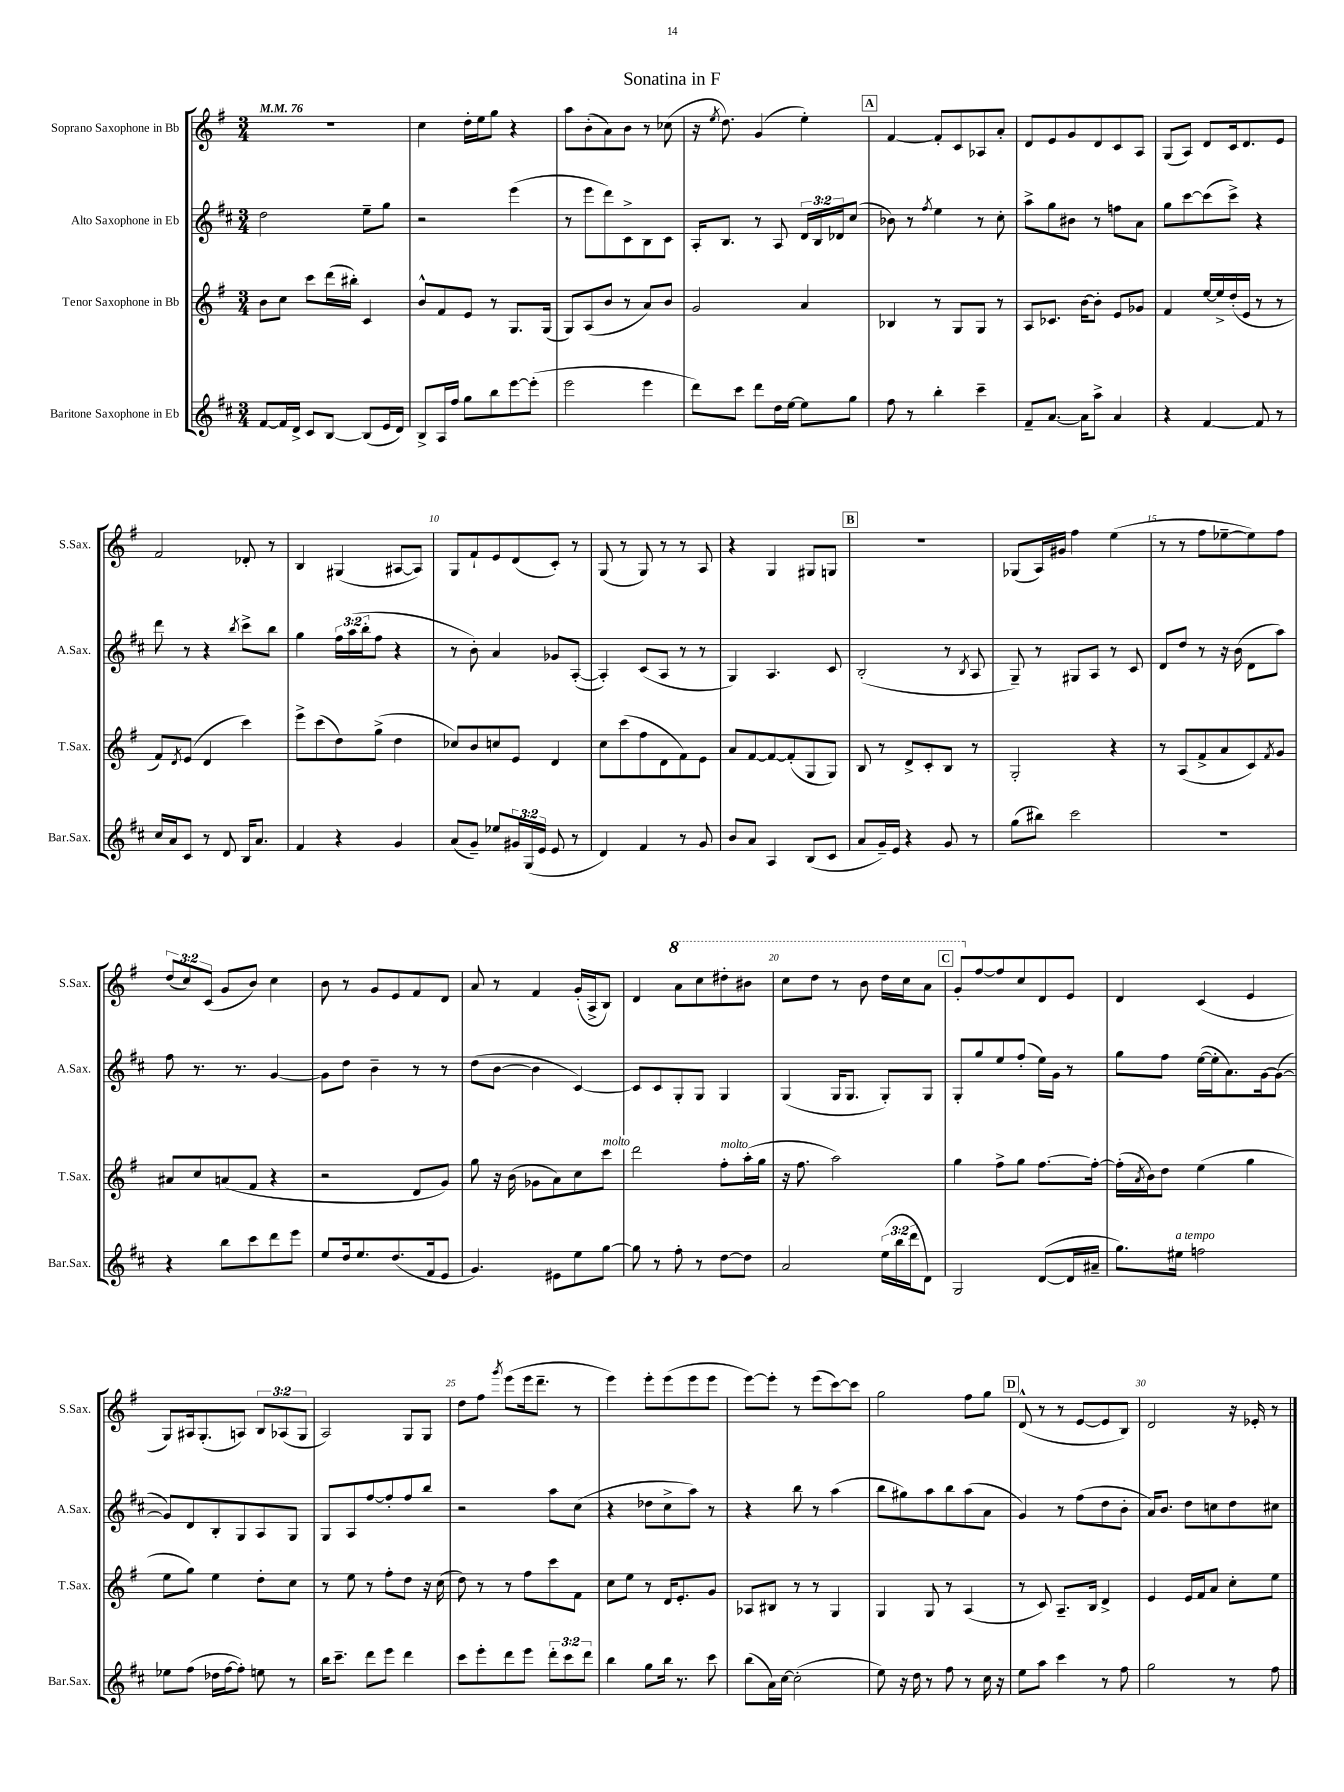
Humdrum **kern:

**kern	**kern	**kern	**kern
*staff4	*staff3	*staff2	*staff1
*clefG2	*clefG2	*clefG2	*clefG2
*k[f#c#]	*k[f#]	*k[f#c#]	*k[f#]
*M3/4	*M3/4	*M3/4	*M3/4
*MM76	*MM76	*MM76	*MM76
[8f#/L	8b\L	2dd\	2.r
16f#/]L	8cc\J	.	.
16d^/JJ	.	.	.
8c#/L	8ccc\L	.	.
[8B/J	(16ddd\L	.	.
.	16bb#'\JJ)	.	.
(8B/]L	4c/	8ee~\L	.
16e/L	.	8gg\J	.
16d/JJ)	.	.	.
=	=	=	=
8B^/L	8b^^/L	2r	4cc\
16A/L	8f#/	.	.
16ff#/JJ	.	.	.
8gg\L	8e/J	.	16dd'\LL
.	.	.	16ee\J
8bb\	8r	.	8gg\J
[8eee\	8.G/L	(4eee\	4r
(8eee'\]J	.	.	.
.	(16G/Jk	.	.
=	=	=	=
2eee\	8G/L)	8r	8aa\L
.	(8A/	8eee\L	(8b'\
.	8b/J	8ddd\)	8a\)
.	8r	8c#^\	8b\J
4eee\	8a/L)	8B\	8r
.	8b/J	8c#\J	(8cc-\
=	=	=	=
8ddd\L)	2g/	16A'/LK	16r
.	.	.	8qee/
.	.	8.B/J	8.dd\)
8ccc#\J	.	.	.
8ddd\L	.	8r	(4g/
16dd\L	.	8A/	.
[16ee\JJ	.	.	.
8ee\]L	4a/	24d/LL	4ee'\)
.	.	24B/	.
.	.	24d-/J	.
8gg\J	.	(8cc#/J	.
=	=	=	=
8ff#\	4B-/	8b-\)	[4f#/
8r	.	8r	.
.	.	8qff#/	.
4bb'\	8r	4ee\	8f#'/]L
.	8G/L	.	8c/
4ccc#~\	8G/J	8r	8A-/
.	8r	8cc#'\	8a'/J
=	=	=	=
8f#~/L	8A/L	8aa^\L	8d/L
[8.a/J	8.c-/J	8gg\	8e/
.	.	8b#\J	8g/
16a\]LK	[16b\LK	.	.
8aa^\J	8b'\]J	8r	8d/
4a/	8e/L	8ff\L	8c/
.	8g-/J	8a\J	8A/J
=	=	=	=
4r	4f#/	8gg\L	(8G/L
.	.	[8ccc#\	8A/J)
[4f#/	[16ee/LL	(8ccc#\]	8d/L
.	16ee^/]	.	.
.	(16dd'/	8ccc#^\J)	16c/k
.	16e/JJ	.	8.d/
8f#/]	8r	4r	.
8r	8r	.	8e/J
=	=	=	=
16cc#/LL	8f#/L)	8ddd\	2f#/
16a/J	.	.	.
.	8qd/	.	.
8c#/J	(8e/J	8r	.
8r	4d/	4r	.
8d/	.	.	.
.	.	8qbb/	.
16B/LK	4ccc\)	8ccc#^\L	8d-'/
8.a/J	.	.	.
.	.	8bb\J	8r
=	=	=	=
4f#/	8eee^\L	4gg\	4B/
.	(8ccc\	.	.
4r	8dd\)	24ff#\LL	(4G#/
.	.	(24aa\	.
.	.	24bb'\J	.
.	(8gg^\J	8ff#\J	.
4g/	4dd\	4r	[8A#/L
.	.	.	8A#/]J)
=	=	=	=
(8a/L	8cc-/L)	8r	8G/L
8g~/J)	8b/	8b'\)	8f#`/
8ee-/L	8cc/	4a/	8e/
24g#/L	8e/J	.	(8d/
(24G/	.	.	.
24e/JJ	.	.	.
8e/	4d/	8g-/L	8c'/J)
8r	.	([8A'/J	8r
=	=	=	=
4d/)	8cc\L	4A'/])	(8G/
.	(8ccc\	.	8r
4f#/	8ff#\	(8c#/L	8G/)
.	8d\	8A/J	8r
8r	8f#\)	8r	8r
8g/	8e\J	8r	8A/
=	=	=	=
8b/L	8a/L	4G/)	4r
8a/J	[8f#/	.	.
4A/	8f#/_	4.A/	4G/
.	(8f#'/]	.	.
(8B/L	8G/	.	8G#/L
8c#/J	8G/J)	8c#/	8G/J
=	=	=	=
8a/L	8B/	(2B'/	2.r
16g~/L)	8r	.	.
16e/JJ	.	.	.
4r	8d^/L	.	.
.	8c'/	.	.
8g/	8B/J	8r	.
.	.	8qB/	.
8r	8r	8A/	.
=	=	=	=
(8gg\L	2G'/	8G~/)	(8G-/L
8bb#\J)	.	8r	16A/L)
.	.	.	16g#/JJ
2ccc#\	.	8G#/L	4ff#\
.	.	8A/J	.
.	4r	8r	(4ee\
.	.	8c#/	.
=	=	=	=
2.r	8r	8d/L	8r
.	(8A/L	8dd/J	8r
.	8f#^/	8r	8ff#\L
.	8a/	16r	[8ee-~\
.	.	(16b\	.
.	8c/)	8d\L	8ee-\])
.	8qf#/	.	.
.	8g/J	8aa\J)	8ff#\J
=	=	=	=
4r	8a#/L	8ff#\	(12dd/L
.	.	.	12cc/)
.	8cc/	8.r	.
.	.	.	(12c/J
8bb\L	(8a/	.	8g/L
.	.	8.r	.
8ccc#\	8f#/J	.	8b/J)
8ddd\	4r	[4g/	4cc\
8eee\J	.	.	.
=	=	=	=
8ee/L	2r	8g\]L	8b\
16dd/k	.	8dd\J	8r
8.ee/	.	.	.
.	.	4b~\	8g/L
(8.dd/	.	.	8e/
.	8d/L	8r	8f#/
16f#/k	.	.	.
8e/J	8g/J)	8r	8d/J
=	=	=	=
4.g/)	8gg\	(8dd\L	8a/
.	16r	[8b\J	8r
.	(16b\	.	.
.	8g-\L	4b\]	4f#/
8e#\L	8a\)	.	.
8ee\	8cc\	[4c#/)	(16g'/LL
.	.	.	16A^/J
[8gg\J	8ccc\J	.	8B/J)
=	=	=	=
8gg\]	2ddd\	8c#/]L	4d/
8r	.	8c#/	.
8ff#'\	.	8G'/	8aa\L
8r	.	8G/J	8ccc\
[8dd\L	8ff#'\L	4G/	8ddd#'\
8dd\]J	(16aa'\L	.	8bb#\J
.	16gg\JJ	.	.
=	=	=	=
2a/	16r	(4G/	8ccc\L
.	8.ff#\	.	.
.	.	.	8ddd\J
.	2aa\)	16G/LK	8r
.	.	8.G/J	.
.	.	.	8bb\
(24ee\LL	.	8G'/L)	16ddd\LL
24bb\	.	.	.
.	.	.	16ccc\J
24ddd\J	.	.	.
8d\J)	.	8G/J	8aa\J
=	=	=	=
2G/	4gg\	8G'/L	8gg'/L
.	.	8gg/	[8ff#/
.	8ff#^\L	8ee/	8ff#/]
.	8gg\J	(8ff#'/J	8cc/
([8d/L	[8.ff#\L	16ee\LL)	8d/
.	.	16g\JJ	.
16d/]L	.	8r	8e/J
16a#~/JJ	16ff#'\_Jk	.	.
=	=	=	=
8.gg\L)	(16ff#'\]LL	8gg\L	4d/
.	8qa/	.	.
.	16b\J)	.	.
.	8dd\J	8ff#\J	.
16ee#\Jk	.	.	.
2ff\	(4ee\	([16ee\LL	(4c/
.	.	16ee'\]J	.
.	.	8.a\)	.
.	4gg\	.	4e/
.	.	[16g\k	.
.	.	(8g\_J	.
=	=	=	=
8ee-\L	8ee\L	8g/]L)	8G/L)
(8ff#\J	8gg\J)	8d/	16A#/k
.	.	.	(8.G'/
16dd-\LL	4ee\	8B'/	.
[16ff#\J	.	.	.
8ff#'\]J)	.	8G/	8A/J)
8ee\	8dd'\L	8A/	12B/L
.	.	.	(12A-/
8r	8cc\J	8G/J	.
.	.	.	12G/J
=	=	=	=
16bb\LK	8r	8G/L	2A/)
8.ccc#~\J	.	.	.
.	8ee\	8A/	.
8ddd\L	8r	[8ff#/	.
8eee\J	8ff#'\L	8ff#'/]	.
4ddd\	8dd\J	8ff#/	8G/L
.	16r	8bb/J	8G/J
.	(16cc\	.	.
=	=	=	=
8ccc#\L	8dd\)	2r	8dd\L
8eee'\	8r	.	8ff#\J
.	.	.	8qggg/
8ddd\	8r	.	(8eee\L
8eee\J	8ff#\L	.	16eee\k
.	.	.	8.ddd~\J
12ddd'\L	8ccc\	8aa\L	.
12ccc#\	.	.	.
.	8f#\J	(8cc#\J	8r
12ddd\J	.	.	.
=	=	=	=
4bb\	8cc\L	4r	4eee\)
.	8ee\J	.	.
8gg\L	8r	8dd-\L	8eee'\L
16bb\Jk	16d/LK	8cc#^\	(8eee\
8.r	8.e'/	.	.
.	.	8aa\J)	8eee\
8ccc#\	8g/J	8r	8eee\J
=	=	=	=
(8bb\L	8A-/L	4r	[8eee\L)
16a\L)	8B#/J	.	8eee'\]J
[16cc#\JJ	.	.	.
(2cc#'\]	8r	8bb\	8r
.	8r	8r	(8eee\L
.	4G/	(4aa\	[8ccc\)
.	.	.	8ccc\]J
=	=	=	=
8ee\)	4G/	8bb\L	2gg\
16r	.	8gg#\)	.
16dd\	.	.	.
8r	8G/	8aa\	.
8ff#\	8r	8bb\	.
8r	(4A/	(8aa\	8ff#\L
16cc#\	.	8a\J	8gg\J
16r	.	.	.
=	=	=	=
8ee\L	8r	4g/)	(8d^^/
8aa\J	8c/)	.	8r
4ccc#\	8.A~/L	8r	8r
.	.	(8ff#\L	[8e/L
.	16B/Jk	.	.
8r	4d^/	8dd\	8e/]
8ff#\	.	8b'\J	8B/J)
=	=	=	=
2gg\	4e/	16a/LK)	2d/
.	.	8.b/J	.
.	16e/LL	8dd\L	.
.	16f#/J	.	.
.	8a/J	8cc\	.
8r	8cc'\L	8dd\	16r
.	.	.	16e-'/
8ff#\	8ee\J	8cc#\J	8r
==	==	==	==
*-	*-	*-	*-
